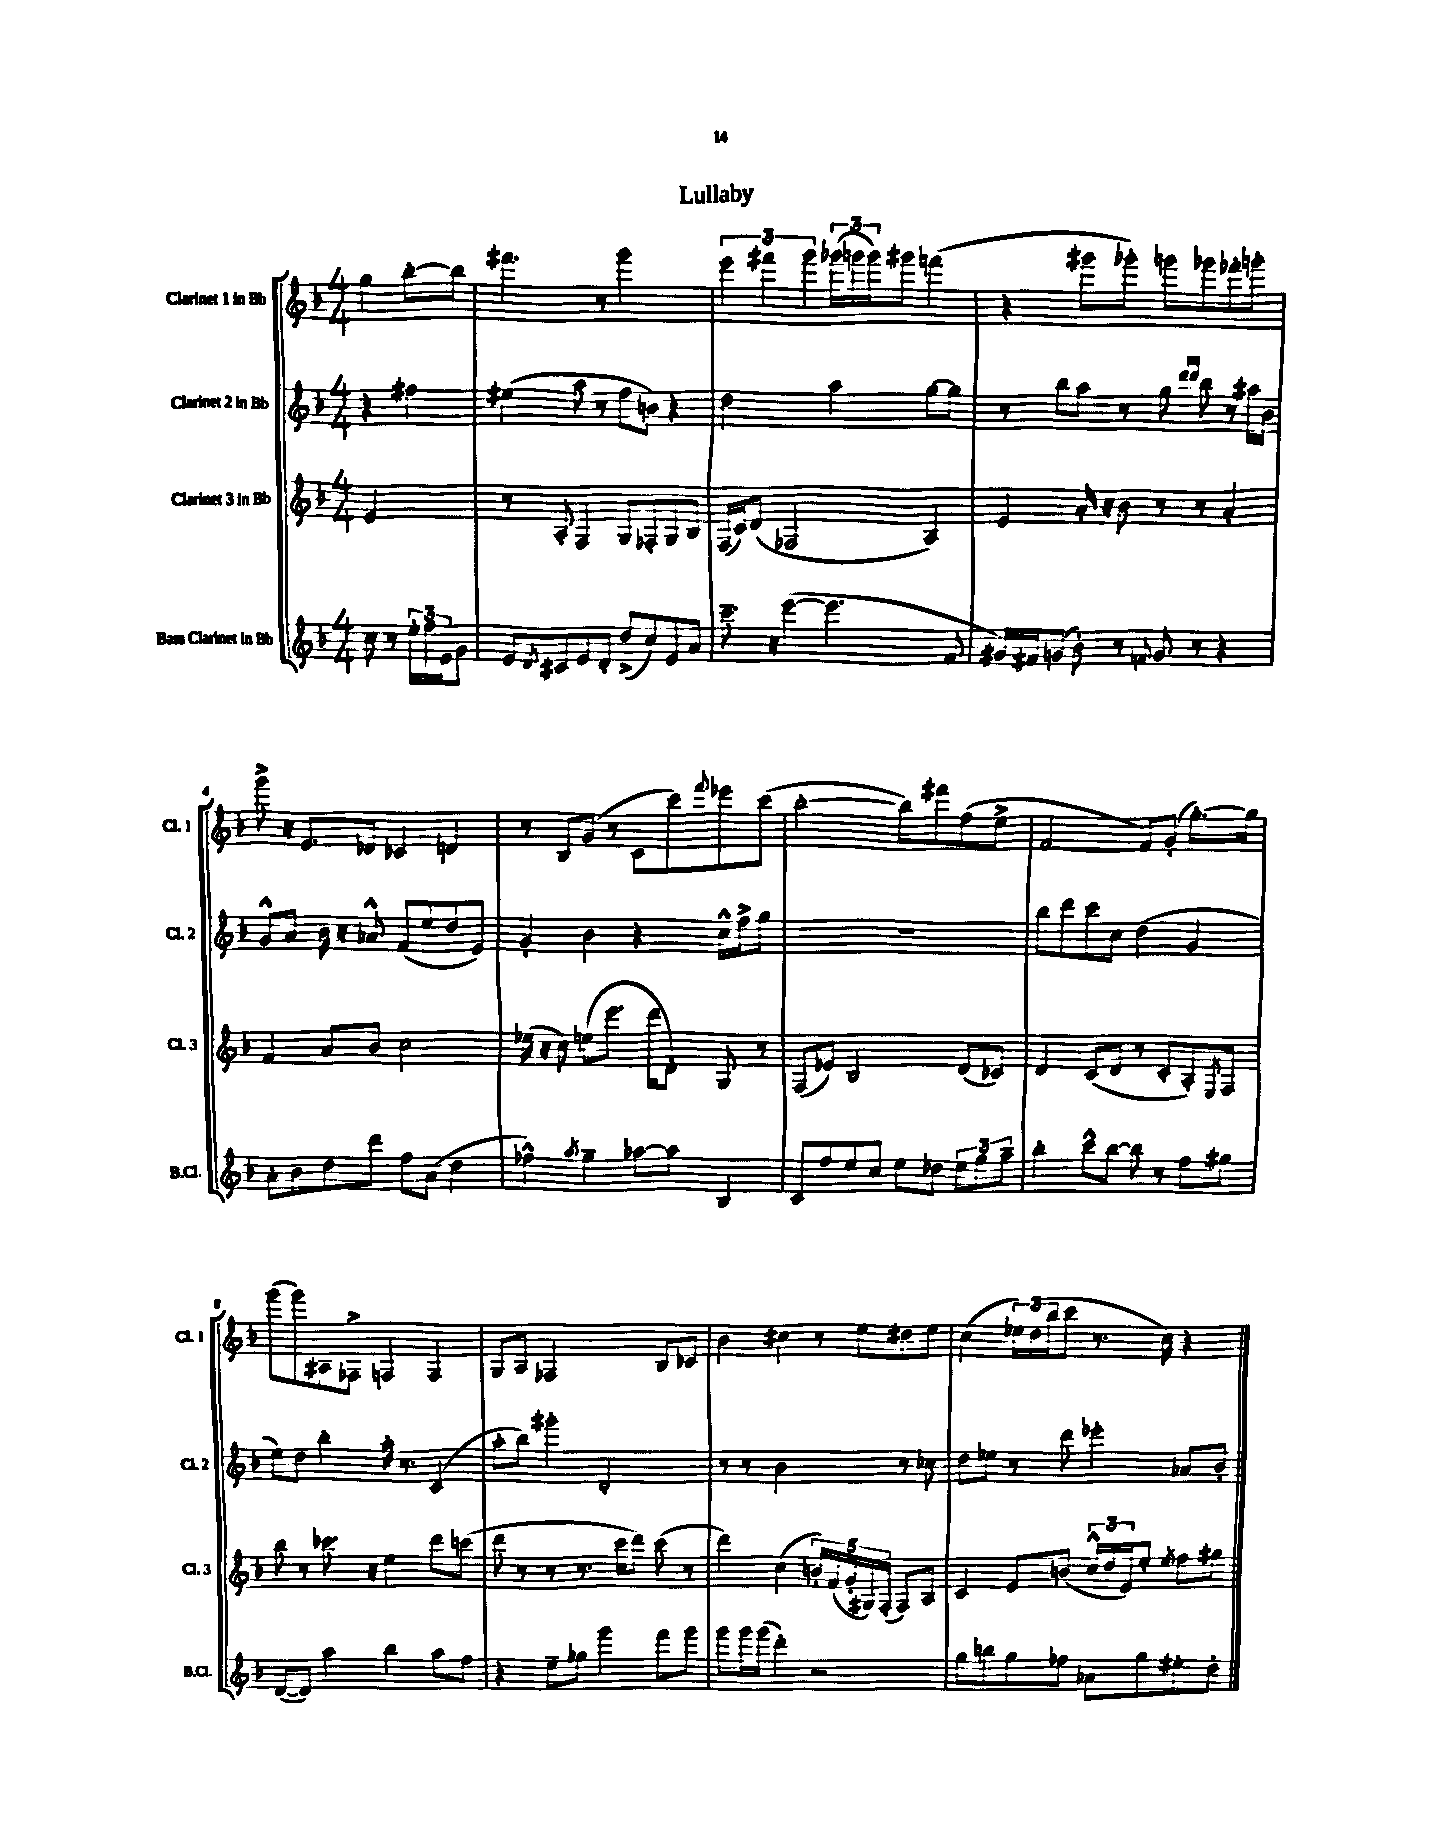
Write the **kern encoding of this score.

**kern	**kern	**kern	**kern
*staff4	*staff3	*staff2	*staff1
*clefG2	*clefG2	*clefG2	*clefG2
*k[b-]	*k[b-]	*k[b-]	*k[b-]
*M4/4	*M4/4	*M4/4	*M4/4
8cc\	2e/	4r	4gg\
8r	.	.	.
24ee'\LL	.	4ff#\	[8bb-'\L
24ff\	.	.	.
24e\J	.	.	.
8g\J	.	.	8bb-\]J
=	=	=	=
8e/L	8r	(4ee#\	4.fff#\
8qd/	.	.	.
8c#/	8A'/	.	.
8e/	4F/	8aa\	.
8d'/J	.	8r	8r
(8dd^/L	8G/L	8ff\L	2ggg\
8cc/)	8F-'/	8b\J)	.
8e/	8G/	4r	.
8a/J	8B-/J	.	.
=	=	=	=
8.ccc~\	(16F/LL	2dd\	6eee\
.	16c/J)	.	.
.	(8d/J	.	.
.	.	.	6fff#\
16r	.	.	.
([4eee\	2F-/	.	.
.	.	.	6ggg\
4.eee\]	.	4aa\	(24ggg-\LL
.	.	.	24ggg\
.	.	.	24ggg\J)
.	.	.	8ggg#\J
.	4A/)	[8gg\L	(4fff\
8f/	.	8gg\]J	.
=	=	=	=
16g#/LL)	4e/	8r	4r
16f#/J	.	.	.
(8g/J	.	8bb-\L	.
8b-'\)	16a'/	8aa\J	8ggg#\L
.	16r	.	.
8r	8b-\	8r	8ggg-'\J)
8qqf/	.	.	.
8g/	8r	8gg\	8ggg\L
.	.	16qqddd/LL	.
.	.	16qqddd/JJ	.
8r	8r	8bb-\	8ggg-\
4r	4a'/	8r	8fff-'\
.	.	16aa#\LL	8ggg'\J
.	.	16b-\JJ	.
=	=	=	=
8a'\L	4f/	8g^^/L	8ggg^\
8b-\	.	8a/J	16r
.	.	.	8.e/L
8dd\	8a/L	16b-\	.
.	.	16r	.
8ddd\J	8b-/J	8a-^^/	8d-/J
8ff\L	2cc\	(8f/L	4c-/
(8a\J	.	8ee/	.
4dd\	.	8dd/	4d/
.	.	8e/J)	.
=	=	=	=
4ff-^^\)	(16ee-\	4g'/	8r
.	16r	.	.
.	8cc\)	.	8B-/L
8qaa/	.	.	.
4gg~\	(8ee\L	4b-\	(8g/J
.	8.eee\J	.	8r
[8aa-\L	.	4r	8c\L
.	16ddd\LK	.	.
8aa-\]J	8d'\J)	.	8ccc\)
.	.	.	8qqfff/
4B-/	8G/	16cc^^\LL	8eee-\
.	.	16ff^\J	.
.	8r	8gg\J	(8ccc\J
=	=	=	=
8c/L	(8F/L	1r	[2bb-'\
8ff/	8e-/J)	.	.
8ee/	2B-/	.	.
8cc/J	.	.	.
8ee\L	.	.	8bb-\]L)
8dd-\J	.	.	8fff#\
12ee\L	(8d/L	.	(8ff\
12gg\	.	.	.
.	8c-/J)	.	8ee^\J
12aa~\J	.	.	.
=	=	=	=
4bb-'\	4d/	8bb-\L	[2f/
.	.	8ddd\	.
8ccc^^\L	(8c/L	8ccc\	.
[8bb-\J	8d/J	8cc\J	.
8bb-\]	8r	(4dd\	8f/]L)
8r	8c'/L	.	(8g'/J
8ff\L	8A'/)	4g/	[8.gg'\L)
.	8qE/	.	.
8gg#\J	8F/J	.	.
.	.	.	16gg\]Jk
=	=	=	=
([8d/L	8bb-\	8ee\L)	(8ggg\L
8d/]J)	8r	8dd\J	8ggg\)
4aa\	8.ccc-\	4bb-'\	8A#\
.	.	.	8F-^\J
.	16r	.	.
4bb-\	4ee\	16aa'\	4F/
.	.	8.r	.
8aa\L	8ddd\L	(4c/	4F/
8ff\J	(8ccc\J	.	.
=	=	=	=
4r	8ddd\	8aa'\L	8G/L
.	8r	8bb-\J)	8A/J
8ee~\L	8r	4ggg#'\	2F-/
8gg-\J	8.r	.	.
4ggg\	.	2d'/	.
.	16ccc\LK	.	.
.	8ddd\J)	.	.
8fff\L	(8ccc\	.	8B-/L
8ggg\J	8r	.	8c-/J
=	=	=	=
8ggg\L	4ddd\)	8r	4b-\
16ggg\L	.	8r	.
(16ggg\JJ	.	.	.
4ddd'\)	(4cc\	2b-\	4cc#\
2r	20b'/LL)	.	8r
.	(20f/	.	.
.	20g'/	.	.
.	.	.	8ee\L
.	20G#/)	.	.
.	(20F'/JJ	.	.
.	8F/L)	8r	8dd#\
.	8A/J	8cc-\	8ee\J
=	=	=	=
8gg\L	4c/	8dd\L	(4cc\
8bb\	.	8ee-\J	.
8gg\	8e/L	8r	24ee-\LL)
.	.	.	(24dd\
.	.	.	24bb-\J
8ff-\J	(8b/J	8ddd\	8ccc\J
8a-\L	24cc^^/LL	4eee-'\	8.r
.	24dd/	.	.
.	24e/J)	.	.
8gg\	8ee'/J	.	.
.	.	.	16cc\)
.	8qee/	.	.
8ee#'\	8ff\L	8a-/L	4r
8dd'\J	8gg#\J	8b-'/J	.
==	==	==	==
*-	*-	*-	*-
